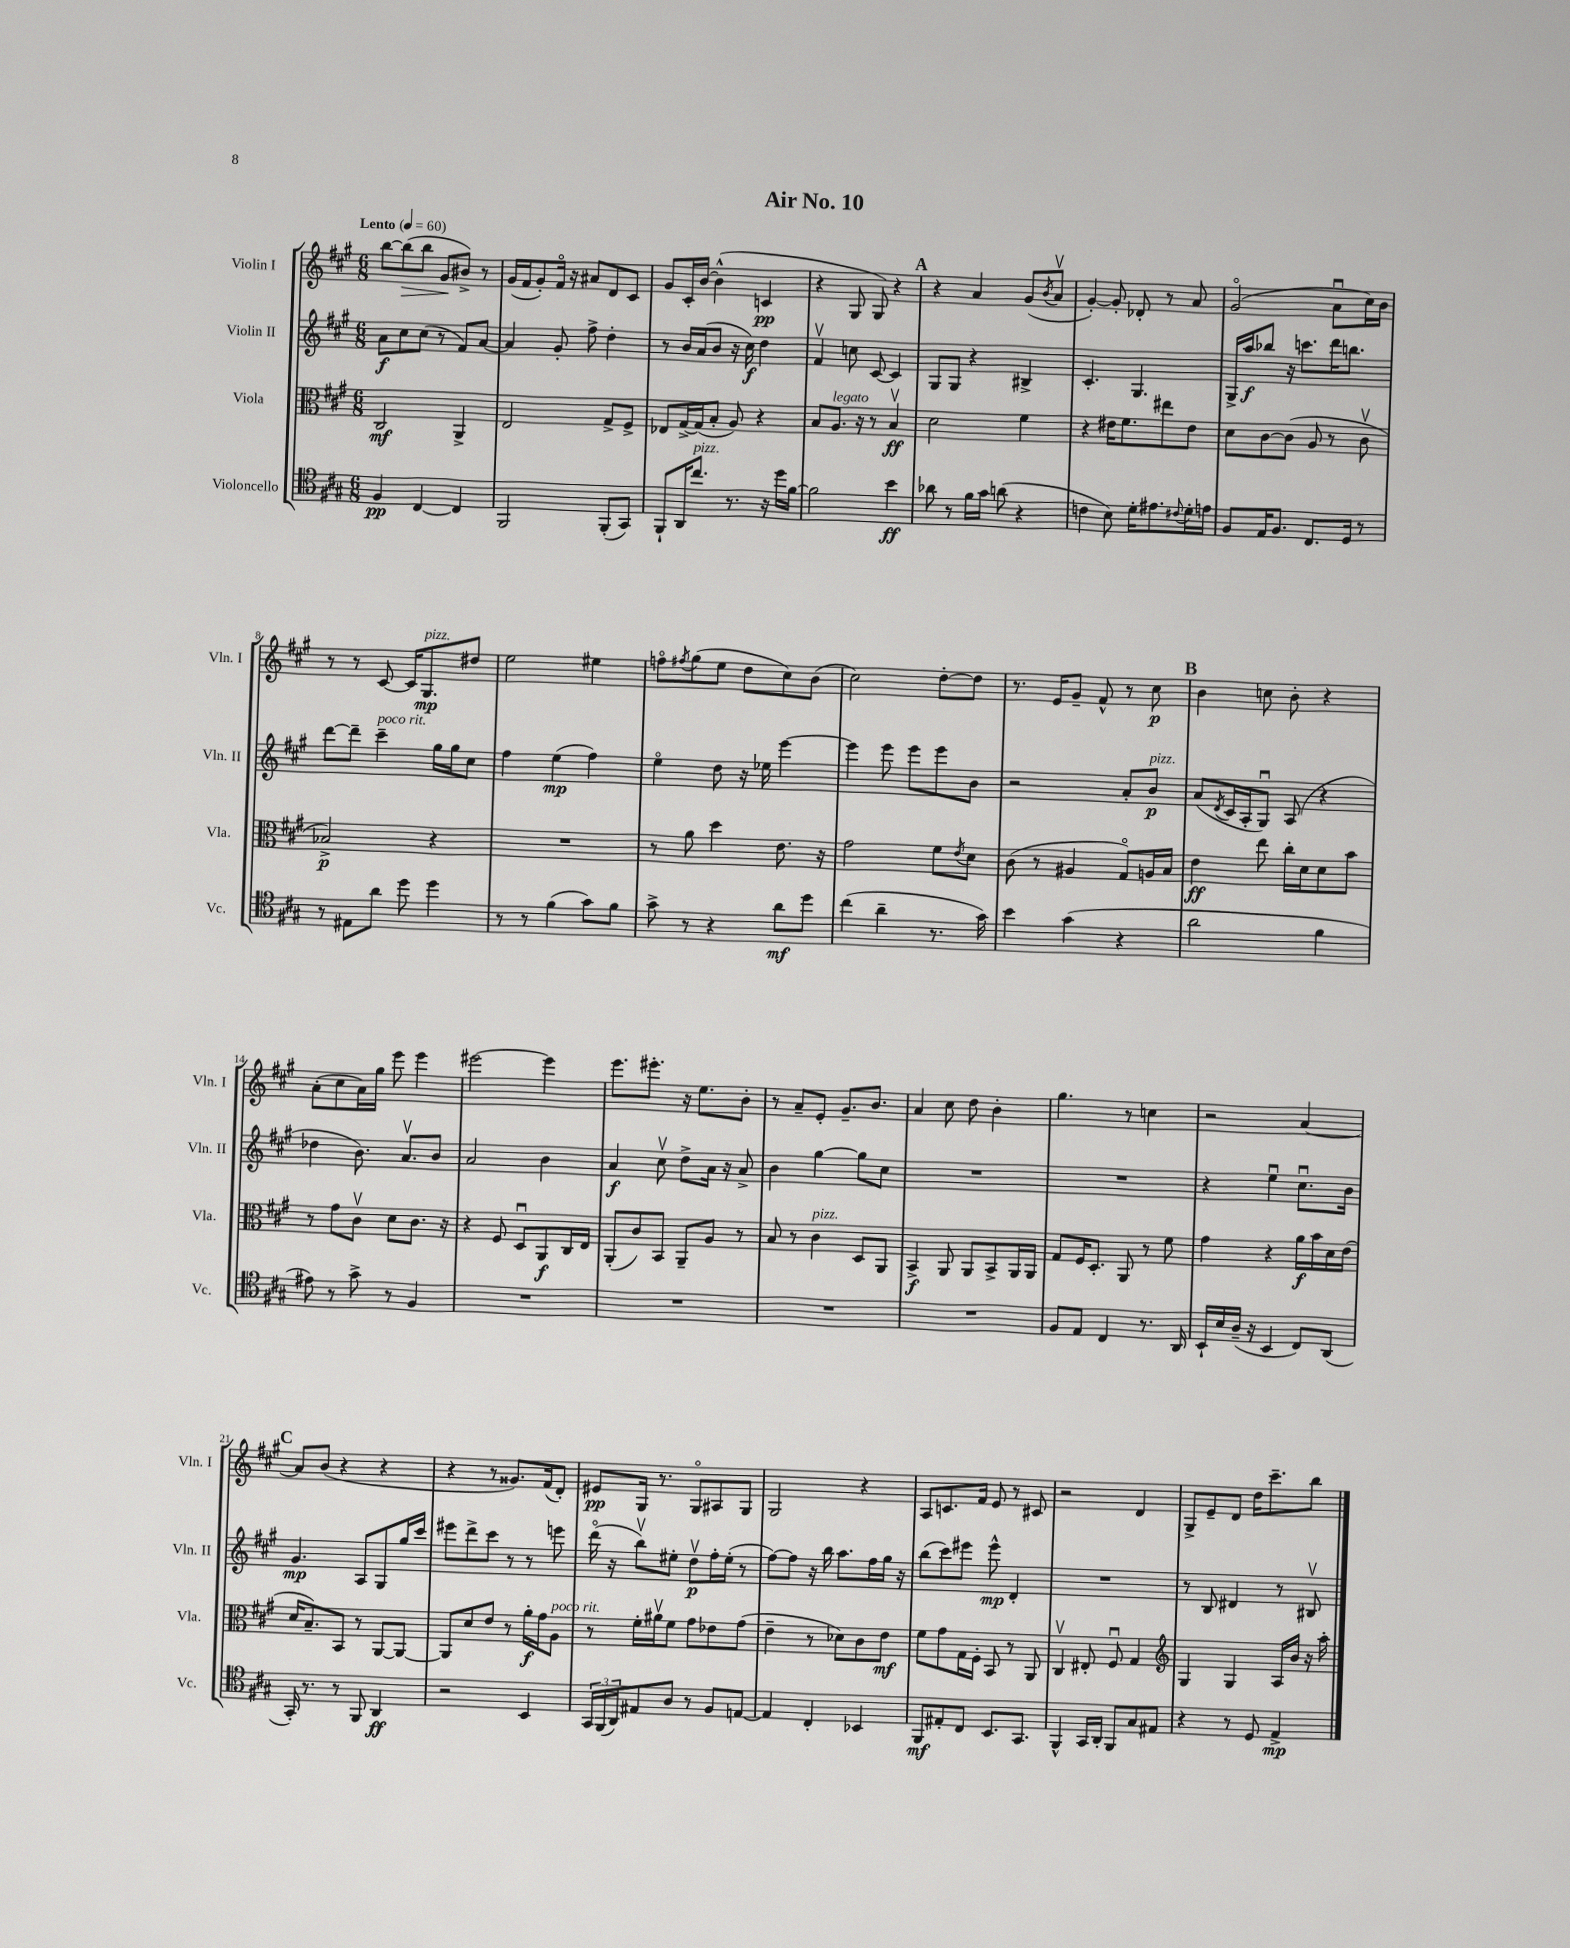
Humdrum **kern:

**kern	**dynam	**kern	**dynam	**kern	**dynam	**kern	**dynam
*part4	*part4	*part3	*part3	*part2	*part2	*part1	*part1
*staff4	*staff4	*staff3	*staff3	*staff2	*staff2	*staff1	*staff1
*I"Violoncello	*	*I"Viola	*	*I"Violin II	*	*I"Violin I	*
*I'Vc.	*	*I'Vla.	*	*I'Vln. II	*	*I'Vln. I	*
*clefC4	*	*clefC3	*	*clefG2	*	*clefG2	*
*k[f#c#g#]	*	*k[f#c#g#]	*	*k[f#c#g#]	*	*k[f#c#g#]	*
*M6/8	*	*M6/8	*	*M6/8	*	*M6/8	*
*MM60	*	*MM60	*	*MM60	*	*MM60	*
=1	=1	=1	=1	=1	=1	=1	=1
!	!	!	!	!	!	!LO:TX:a:B:t=Lento	!
4F#/	pp	2C#/	mf	8a\L	f	[8bb\L	.
!	!	!	!	!	!	!	!LO:HP:b
.	.	.	.	8cc#\	.	(8bb\]	>
[4C#/	.	.	.	(8cc#\J	.	8bb\J	.
.	.	.	.	8r	.	8g#/L	.
4C#/]	.	4AA^/	.	8f#/L)	.	8b#X^/J)	]
.	.	.	.	[8a/J	.	8r	.
=2	=2	=2	=2	=2	=2	=2	=2
2FF#/	.	2E/	.	4a/]	.	(16g#/LL	.
.	.	.	.	.	.	16f#/J	.
.	.	.	.	.	.	8g#'/)	.
.	.	.	.	8g#'/	.	16f#/Jk	.
.	.	.	.	.	.	16r	.
.	.	.	.	8ff#^\	.	8a#X/L	.
(8FF#'/L	.	8G#^/L	.	4dd'\	.	8d/	.
8GG#/J)	.	8F#^/J	.	.	.	8c#/J	.
=3	=3	=3	=3	=3	=3	=3	=3
8FF#`/L	.	8E-X/L	.	8r	.	8g#/L	.
16AA/K	.	[16G#^/L	.	16b/LL	.	16c#'/L	.
!LO:TX:a:i:t=pizz.	!	!	!	!	!	!	!
8.cc#/J	.	(16G#/J]	.	(16a/J	.	[16b/JJ	.
.	.	8B'/J	.	8b/J	.	(4b^^\]	.
8.r	.	8A/)	.	16r	.	.	.
.	.	.	.	16cc#\)	f	.	.
.	.	4r	.	4dd\	.	4cn/	pp
16r	.	.	.	.	.	.	.
16dd\LL	.	.	.	.	.	.	.
[16f#\JJ	.	.	.	.	.	.	.
=4	=4	=4	=4	=4	=4	=4	=4
2f#\]	.	8B/L	.	4f#v/	.	4r	.
!	!	!LO:TX:a:i:t=legato	!	!	!	!	!
.	.	8.A/J	.	.	.	.	.
.	.	.	.	8ccn\	.	8G#/	.
.	.	16r	.	.	.	.	.
.	.	8r	.	[8c#/	.	8G#/)	.
4b\	ff	4Bv/	ff	4c#/]	.	4r	.
!!LO:REH:place=s1:t=A
=5	=5	=5	=5	=5	=5	=5	=5
8a-X\	.	2d\	.	8G#/L	.	4r	.
8r	.	.	.	8G#/J	.	.	.
16f#\LL	.	.	.	4r	.	4a/	.
16g#\JJ	.	.	.	.	.	.	.
(8an\	.	.	.	.	.	.	.
4r	.	4f#\	.	4B#X^/	.	(8g#/L	.
.	.	.	.	.	.	8qb/	.
.	.	.	.	.	.	8av/J	.
=6	=6	=6	=6	=6	=6	=6	=6
4cn\	.	4r	.	4.c#'/	.	[4g#'/)	.
8B\)	.	16e#X\KL	.	.	.	8g#'/]	.
.	.	8.f#\	.	.	.	.	.
16d'\KL	.	.	.	4.G#/	.	8d-X'/	.
8.e#X\	.	.	.	.	.	.	.
.	.	8ee#X\	.	.	.	8r	.
8qqc#X/	.	.	.	.	.	.	.
16d'\L	.	8e#\J	.	.	.	8a/	.
16en\JJ	.	.	.	.	.	.	.
=7	=7	=7	=7	=7	=7	=7	=7
8F#/L	.	8d\L	.	16G#^/LL	.	(2g#/	.
.	.	.	.	16aa/J	f	.	.
16E/K	.	[8c#\	.	8bb-X/J	.	.	.
8.F#/J	.	.	.	.	.	.	.
.	.	(8c#\J]	.	16r	.	.	.
.	.	.	.	8.cccn\L	.	.	.
8.C#/L	.	8A/	.	.	.	.	.
.	.	8r	.	16ddd\K	.	8au\L	.
16D/Jk	.	.	.	8.bbn\J	.	.	.
8r	.	8c#v\	.	.	.	16cc#\L)	.
.	.	.	.	.	.	16b\JJ	.
!!LO:LB:g=z
=8	=8	=8	=8	=8	=8	=8	=8
8r	.	2B-X^/)	p	[8ddd\L	.	8r	.
8E#X\L	.	.	.	8ddd~\J]	.	8r	.
!	!	!	!	!LO:TX:a:i:t=poco rit.	!	!	!
8a\J	.	.	.	4ccc#~\	.	[8c#/	.
8dd\	.	.	.	.	.	16c#/KL]	.
!	!	!	!	!	!	!LO:TX:a:i:t=pizz.	!
.	.	.	.	.	.	8.G#/	mp
4dd\	.	4r	.	16gg#\LL	.	.	.
.	.	.	.	16gg#\J	.	.	.
.	.	.	.	8cc#\J	.	8dd#X/J	.
=9	=9	=9	=9	=9	=9	=9	=9
8r	.	2.r	.	4ff#\	.	2ee\	.
8r	.	.	.	.	.	.	.
(4f#\	.	.	.	(4ee\	mp	.	.
8g#\L)	.	.	.	4ff#\)	.	4ee#X\	.
8f#\J	.	.	.	.	.	.	.
=10	=10	=10	=10	=10	=10	=10	=10
8g#^\	.	8r	.	4ee\	.	8ffn\L	.
.	.	.	.	.	.	8qff#X/	.
8r	.	8a\	.	.	.	(8gg#\	.
4r	.	4dd\	.	8dd\	.	8ee\J	.
.	.	.	.	16r	.	8dd\L	.
.	.	.	.	16ee-X\	.	.	.
8a\L	mf	8.e\	.	[4eee\	.	8cc#\)	.
8dd\J	.	.	.	.	.	(8b\J	.
.	.	16r	.	.	.	.	.
=11	=11	=11	=11	=11	=11	=11	=11
(4cc#\	.	2g#\	.	4eee\]	.	2cc#\)	.
4a~\	.	.	.	8eee\	.	.	.
.	.	.	.	8eee\L	.	.	.
8.r	.	8f#\L	.	8eee\	.	[8dd'\L	.
.	.	8qe/	.	.	.	.	.
.	.	8d\J	.	8b\J	.	8dd\J]	.
16g#\)	.	.	.	.	.	.	.
=12	=12	=12	=12	=12	=12	=12	=12
4b\	.	(8c#\	.	2r	.	8.r	.
.	.	8r	.	.	.	.	.
.	.	.	.	.	.	16e/KL	.
(4g#\	.	4A#X/	.	.	.	8g#~/J	.
.	.	.	.	.	.	8f#^^/	.
4r	.	8G#/L)	.	8a'/L	.	8r	.
!	!	!	!	!LO:TX:a:i:t=pizz.	!	!	!
.	.	16An/L	.	8b/J	p	8cc#\	p
.	.	16B/JJ	.	.	.	.	.
!!LO:REH:place=s1:t=B
=13	=13	=13	=13	=13	=13	=13	=13
2a\	.	4e\	ff	(8a/L	.	4b\	.
.	.	.	.	8qd/	.	.	.
.	.	.	.	16c#/L	.	.	.
.	.	.	.	16A'/J	.	.	.
.	.	8ee\	.	8G#u/J)	.	8ccn\	.
.	.	16cc#'\LL	.	(8A/	.	8b'\	.
.	.	16d\J	.	.	.	.	.
4f#\	.	8d\	.	4r	.	4r	.
.	.	8b\J	.	.	.	.	.
!!LO:LB:g=z
=14	=14	=14	=14	=14	=14	=14	=14
8e#X\)	.	8r	.	4dd-X\	.	(8a'\L	.
8r	.	8g#\L	.	.	.	8cc#\	.
8g#^\	.	8c#v\J	.	8.b\)	.	16a\L)	.
.	.	.	.	.	.	16gg#\JJ	.
8r	.	8d\L	.	.	.	8eee\	.
.	.	.	.	8.av/L	.	.	.
4F#/	.	8.c#\J	.	.	.	4eee\	.
.	.	.	.	8b/J	.	.	.
.	.	16r	.	.	.	.	.
=15	=15	=15	=15	=15	=15	=15	=15
2.r	.	4r	.	2a/	.	[2eee#X\	.
.	.	8F#/	.	.	.	.	.
.	.	8Du/L	.	.	.	.	.
.	.	8AA/	f	4b\	.	4eee#\]	.
.	.	16C#/L	.	.	.	.	.
.	.	16E/JJ	.	.	.	.	.
=16	=16	=16	=16	=16	=16	=16	=16
2.r	.	(8AA'/L	.	4a/	f	8.eee\L	.
.	.	8c#/)	.	.	.	.	.
.	.	.	.	.	.	8.eee#X'\J	.
.	.	8BB/J	.	8cc#v\	.	.	.
.	.	8AA~/L	.	8dd^\L	.	16r	.
.	.	.	.	.	.	8.ee\L	.
.	.	8A/J	.	16a\Jk	.	.	.
.	.	.	.	16r	.	.	.
.	.	8r	.	8a^/	.	8b'\J	.
=17	=17	=17	=17	=17	=17	=17	=17
2.r	.	8B/	.	4b\	.	8r	.
.	.	8r	.	.	.	8a~/L	.
!	!	!LO:TX:a:i:t=pizz.	!	!	!	!	!
.	.	4c#\	.	[4gg#\	.	8e'/J	.
.	.	.	.	.	.	8.g#~/L	.
.	.	8D/L	.	8gg#\L]	.	.	.
.	.	.	.	.	.	8.b/J	.
.	.	8AA/J	.	8cc#\J	.	.	.
=18	=18	=18	=18	=18	=18	=18	=18
2.r	.	4BB^/	f	2.r	.	4a/	.
.	.	8AA/	.	.	.	8cc#\	.
.	.	8AA/L	.	.	.	8dd\	.
.	.	8BB^/	.	.	.	4b'\	.
.	.	16AA/L	.	.	.	.	.
.	.	16AA/JJ	.	.	.	.	.
=19	=19	=19	=19	=19	=19	=19	=19
8F#/L	.	8G#/L	.	2.r	.	4.gg#\	.
8E/J	.	16F#/K	.	.	.	.	.
.	.	8.D'/J	.	.	.	.	.
4C#/	.	.	.	.	.	.	.
.	.	8AA/	.	.	.	8r	.
8.r	.	8r	.	.	.	4ccn\	.
.	.	8f#\	.	.	.	.	.
16AA/	.	.	.	.	.	.	.
=20	=20	=20	=20	=20	=20	=20	=20
16BB`/LL	.	4g#\	.	4r	.	2r	.
16B/	.	.	.	.	.	.	.
(16A~/JJ	.	.	.	.	.	.	.
16r	.	.	.	.	.	.	.
4BB/	.	4r	.	4eeu\	.	.	.
8C#/L)	.	16a\LL	f	8.cc#u\L	.	[4a/	.
.	.	16b\	.	.	.	.	.
(8AA/J	.	16d\	.	.	.	.	.
.	.	(16e\JJ	.	16b\Jk	.	.	.
!!LO:LB:g=z
!!LO:REH:place=s1:t=C
=21	=21	=21	=21	=21	=21	=21	=21
16GG#'/)	.	16d/KL	.	4.g#/	mp	8a/L]	.
8.r	.	8.B~/)	.	.	.	.	.
.	.	.	.	.	.	(8b/J	.
8r	.	8BB/J	.	.	.	4r	.
8FF#/	.	8r	.	8A/L	.	.	.
4AA/	ff	[8AA/L	.	8G#/	.	4r	.
.	.	8AA/J_	.	16gg#/L	.	.	.
.	.	.	.	16ccc#/JJ	.	.	.
=22	=22	=22	=22	=22	=22	=22	=22
2r	.	8AA/L]	.	8eee#X\L	.	4r	.
.	.	8d/	.	8ddd^\	.	.	.
.	.	8e/J	.	8ccc#\J	.	8r	.
.	.	8r	.	8r	.	8.g##X/L)	.
4BB/	.	16a'\LL	f	8r	.	.	.
.	.	16g#\J	.	.	.	(16f#/k	.
!	!	!LO:TX:a:i:t=poco rit.	!	!	!	!	!
.	.	8A\J	.	8eeen\	.	8d'/J)	.
=23	=23	=23	=23	=23	=23	=23	=23
24GG#/LL	.	8r	.	(16ddd\	.	8e#X/L	pp
(24FF#/	.	.	.	.	.	.	.
.	.	.	.	16r	.	.	.
24AA/J)	.	.	.	.	.	.	.
8E#X/	.	16f#'\LL	.	8bbv\L)	.	16G#/Jk	.
.	.	16a#Xv\J	.	.	.	8.r	.
8A/J	.	8f#\J	.	8ee#X'\J	.	.	.
8r	.	8g#\L	.	8ddv\L	p	8G#/L	.
8F#/L	.	8e-X\	.	16ff#'\L	.	8A#X/	.
.	.	.	.	(16ee#'\JJ	.	.	.
[8En/J	.	(8g#\J	.	8r	.	8G#/J	.
=24	=24	=24	=24	=24	=24	=24	=24
4E/]	.	4e~\	.	[8ff#\L)	.	2G#/	.
.	.	.	.	8ff#\J]	.	.	.
4C#'/	.	8r	.	16r	.	.	.
.	.	.	.	16bb\	.	.	.
.	.	8d-X\L)	.	8.aa\L	.	.	.
4BB-X/	.	8c#\	.	.	.	4r	.
.	.	.	.	16ff#\L	.	.	.
.	.	8e\J	mf	16gg#\JJ	.	.	.
.	.	.	.	16r	.	.	.
=25	=25	=25	=25	=25	=25	=25	=25
8FF#/L	mf	8f#\L	.	(8bb\L	.	8A/L	.
8E#X'/	.	8g#\	.	8ccc#\)	.	8.cn/	.
8C#/J	.	16G#\L	.	8eee#X\J	.	.	.
.	.	16F#'\JJ	.	.	.	16f#/Jk	.
8.BB/L	.	8BB/	.	8eee#^^\	mp	8e/	.
.	.	8r	.	4d'/	.	8r	.
8.GG#/J	.	.	.	.	.	.	.
.	.	8AA/	.	.	.	8c#X/	.
=26	=26	=26	=26	=26	=26	=26	=26
4FF#^^/	.	4C#v/	.	2.r	.	2r	.
16GG#/LL	.	8E#X'/	.	.	.	.	.
16AA'/JJ	.	.	.	.	.	.	.
8FF#/L	.	8F#u/	.	.	.	.	.
8G#/	.	4G#/	.	.	.	4d/	.
8E#X/J	.	.	.	.	.	.	.
=27	=27	=27	=27	=27	=27	=27	=27
*	*	*clefG2	*	*	*	*	*
4r	.	4G#/	.	8r	.	8G#^/L	.
.	.	.	.	8B/	.	8e~/	.
8r	.	4G#/	.	4d#X/	.	8d/J	.
8D/	.	.	.	.	.	16dd\KL	.
.	.	.	.	.	.	8.ccc#~\	.
4E^/	mp	16A/LL	.	8r	.	.	.
.	.	16b/JJ	.	.	.	.	.
.	.	16r	.	8B#Xv/	.	8bb\J	.
.	.	16aa'\	.	.	.	.	.
==	==	==	==	==	==	==	==
*-	*-	*-	*-	*-	*-	*-	*-
